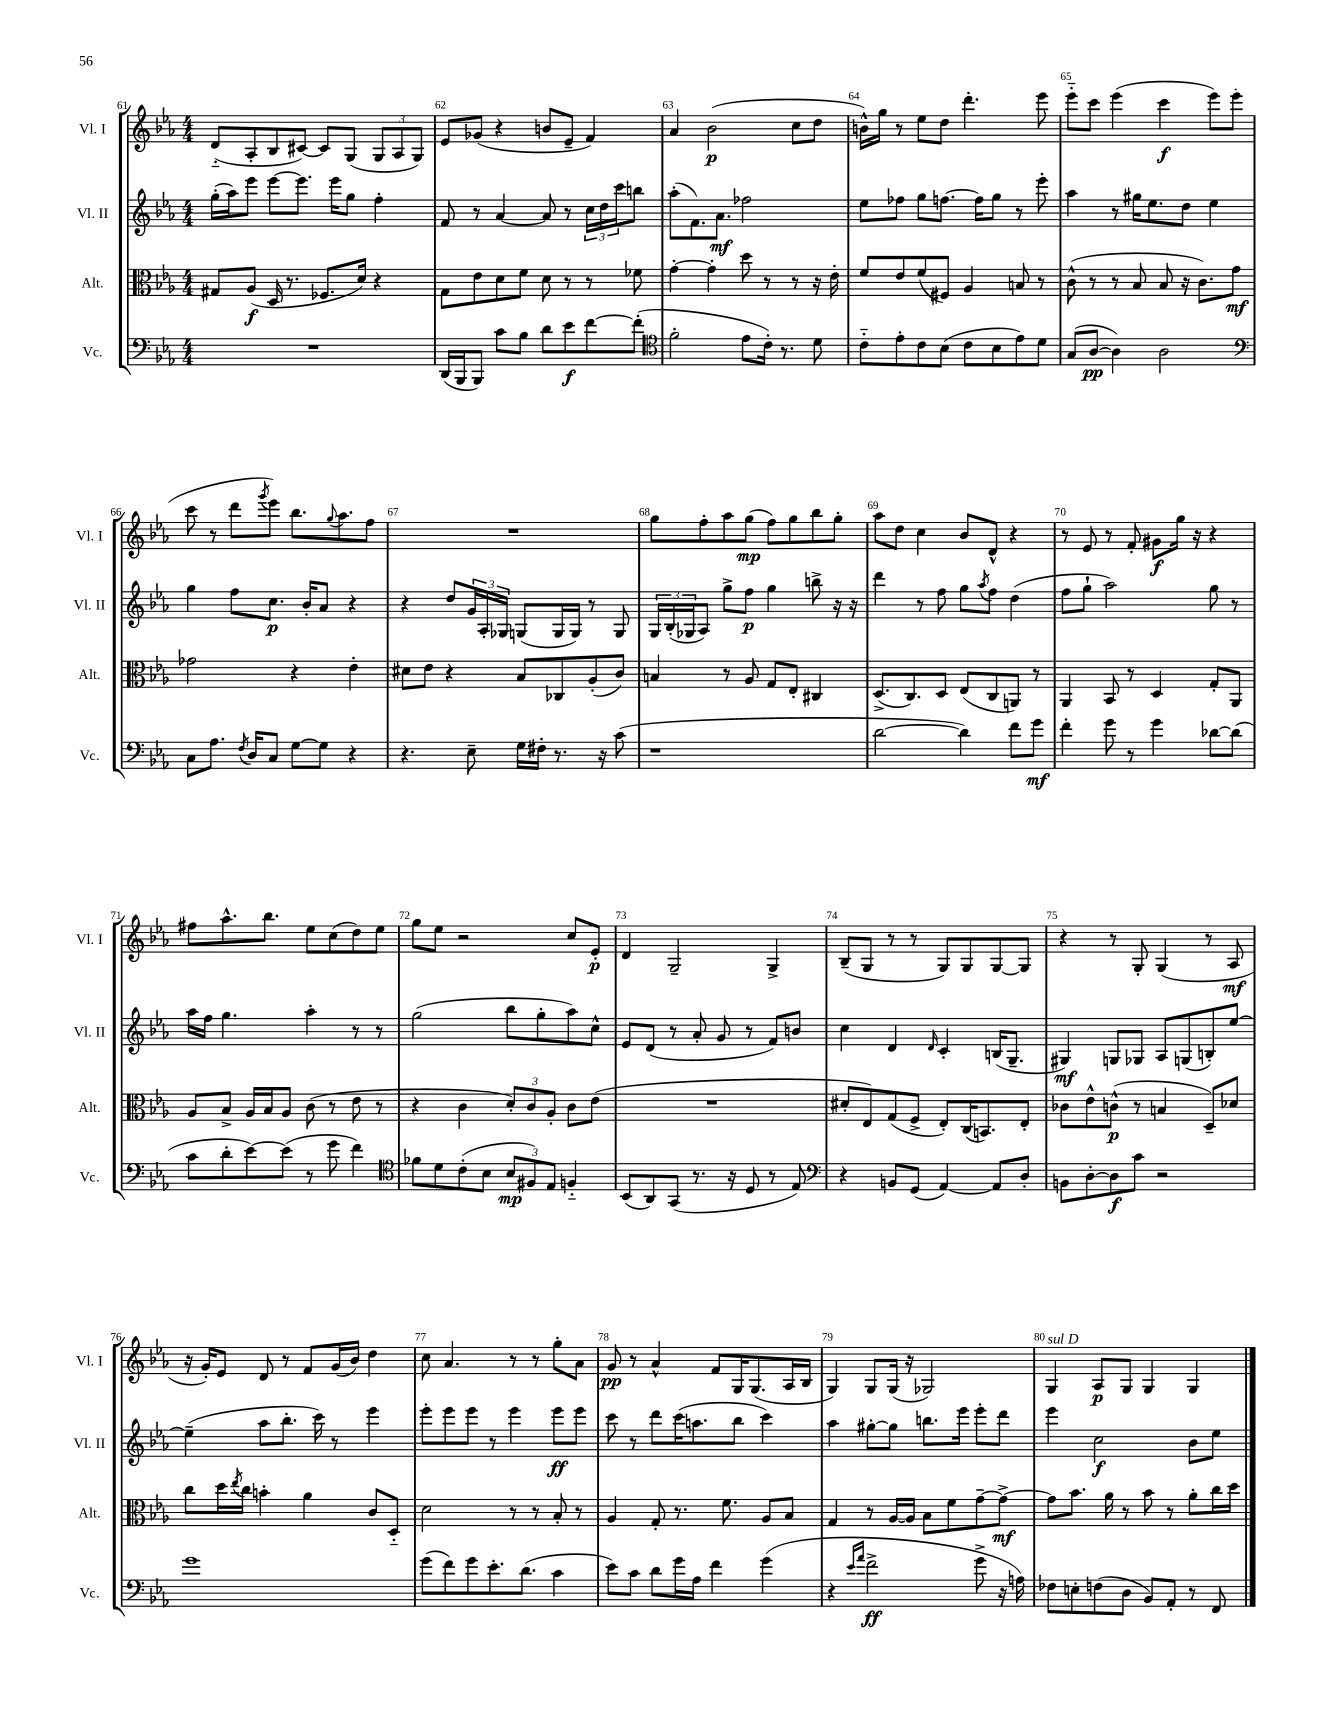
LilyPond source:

<<
\new StaffGroup <<
\new Staff = "s0" \with { instrumentName = "Vl. I" shortInstrumentName = "Vl. I" } {
    \clef treble \key ees \major \numericTimeSignature \time 4/4
    d'8-_( aes8-. bes8 cis'8~) cis'8 g8( \tuplet 3/2 { g8 aes8 g8) } |
    ees'8 ges'8( r4 b'8 ees'8-- f'4) |
    aes'4 bes'2\p( c''8 d''8 |
    b'16-^) g''16 r8 ees''8 d''8 d'''4.-. ees'''8 |
    ees'''8-_ c'''8 ees'''4( c'''4\f ees'''8) ees'''8( |
    c'''8 r8 d'''8 \acciaccatura { g'''8 } ees'''8) bes''8. \appoggiatura { g''8 } aes''8. f''8 |
    R1 |
    g''8 f''8-. aes''8 g''8\mp( f''8) g''8 bes''8 g''8-. |
    aes''8 d''8 c''4 bes'8 d'8-^ r4 |
    r8 ees'8 r8 f'8-. gis'8\f g''16 r16 r4 |
    fis''8 aes''8.-^ bes''8. ees''8 c''8( d''8) ees''8 |
    g''8 ees''8 r2 c''8 ees'8-.\p |
    d'4 g2-- g4-> |
    bes8--( g8 r8 r8 g8) g8 g8~ g8 |
    r4 r8 g8-. g4( r8 aes8\mf |
    r16 g'16-.) ees'8 d'8 r8 f'8 g'16( bes'16) d''4 |
    c''8 aes'4. r8 r8 g''8-. aes'8 |
    g'8\pp r8 aes'4-^ f'8 g16 g8.( aes16 bes16 |
    g4) g8 g16( r16 ges2) |
    g4^\markup { \italic "sul D" } aes8\p g8 g4 g4 \bar "|." |
}
\new Staff = "s1" \with { instrumentName = "Vl. II" shortInstrumentName = "Vl. II" } {
    \clef treble \key ees \major \numericTimeSignature \time 4/4
    g''16-.( aes''16) ees'''8 ees'''8~ ees'''8. ees'''16 g''8 f''4-. |
    f'8 r8 aes'4~ aes'8 r8 \tuplet 3/2 { c''16 d''16 c'''16 } b''8 |
    aes''8-.( f'8.) aes'8.\mf fes''2 |
    ees''8 fes''8 g''8 f''8.~ f''16 g''8 r8 ees'''8-. |
    aes''4 r8 gis''16 ees''8. d''8 ees''4 |
    g''4 f''8 c''8.\p bes'16-. aes'8 r4 |
    r4 d''8 \tuplet 3/2 { g'16 aes16-. ges16 } g8( g16 g16) r8 g8 |
    \tuplet 3/2 { g16 bes16-.( ges16 } aes8) g''8-> f''8\p g''4 b''8-> r16 r16 |
    d'''4 r8 f''8 g''8 \acciaccatura { aes''8 } f''8 d''4( |
    f''8 g''8-! aes''2) g''8 r8 |
    aes''16 f''16 g''4. aes''4-. r8 r8 |
    g''2( bes''8 g''8-. aes''8) c''8-^ |
    ees'8 d'8( r8 aes'8-. g'8 r8 f'8) b'8 |
    c''4 d'4 \grace { d'16 } c'4-. b16( g8.-- |
    gis4\mf) g8 ges8 aes8 g8( b8-.) ees''8~ |
    ees''4--( aes''8 bes''8.-. c'''16) r8 ees'''4 |
    ees'''8-. ees'''8 ees'''8 r8 ees'''4 ees'''8\ff ees'''8 |
    c'''8 r8 d'''8 c'''16( a''8. bes''8 c'''4) |
    aes''4 gis''8~-. gis''8 b''8. ees'''16 ees'''8-. d'''8 |
    ees'''4 c''2\f bes'8 ees''8 \bar "|." |
}
\new Staff = "s2" \with { instrumentName = "Alt." shortInstrumentName = "Alt." } {
    \clef alto \key ees \major \numericTimeSignature \time 4/4
    gis8 aes8\f( d16 r8. fes8. d'16) r4 |
    g8 ees'8 d'8 f'8 d'8 r8 r8 fes'8 |
    g'4~-. g'4-. d''8 r8 r8 r16 ees'16-. |
    f'8 ees'8 f'8( fis8) aes4 b8 r8 |
    c'8-^( r8 r8 bes8 bes8 r16 c'8.) g'8\mf |
    ges'2 r4 ees'4-. |
    dis'8 ees'8 r4 bes8 ces8 aes8-.( c'8) |
    b4 r8 aes8 g8 ees8-. cis4 |
    d8.->( c8.) d8 ees8( c8 a,8) r8 |
    aes,4 bes,8 r8 d4 g8-. aes,8 |
    aes8 bes8-> aes16 bes16 aes8 c'8( r8 ees'8 r8 |
    r4 c'4 \tuplet 3/2 { d'8-.) c'8 aes8-. } c'8 ees'8( |
    R1 |
    dis'8-. ees8) g8( f8-> ees8-.) c16( b,8.) ees8-. |
    ces'8 ees'8-^ c'8-^\p( r8 b4 d8--) des'8 |
    c''8 d''16 \acciaccatura { ees''8 } c''16 b'4-. aes'4 c'8 d8-_ |
    d'2 r8 r8 bes8-. r8 |
    aes4 g8-. r8. f'8. aes8 bes8 |
    g4 r8 aes16~ aes16 bes8 f'8 g'8~-- g'8~->\mf |
    g'8 bes'8. aes'16 r8 bes'8 r8 aes'8-. c''16 d''16 \bar "|." |
}
\new Staff = "s3" \with { instrumentName = "Vc." shortInstrumentName = "Vc." } {
    \clef bass \key ees \major \numericTimeSignature \time 4/4
    R1 |
    d,16( bes,,16 bes,,8) c'8 bes8 d'8 ees'8\f f'8~ f'8-.( |
    \clef tenor f'2-. ees'8 c'16-.) r8. d'8 |
    c'8-_ ees'8-. c'8 bes8( c'8 bes8 ees'8) d'8 |
    g8( aes8~\pp aes4) aes2 |
    \clef bass c8 aes8. \acciaccatura { f8 } d16 c8 g8~ g8 r4 |
    r4. ees8-- g16 fis16-. r8. r16 c'8( |
    r1 |
    d'2~ d'4) f'8 g'8\mf |
    f'4-. g'8 r8 g'4 des'8~ des'8( |
    c'8 d'8-. ees'8~) ees'8( r8 g'8 f'4) |
    \clef tenor fes'8 d'8 c'8-.( bes8 \tuplet 3/2 { bes8\mp fis8) ees8 } f4-_ |
    bes,8( aes,8) g,8( r8. r16 d8 r8 ees8) |
    \clef bass r4 b,8 g,8( aes,4~) aes,8 d8-. |
    b,8 d8~-. d8\f c'8 r2 |
    g'1 |
    g'8( f'8) g'8 ees'8.-. d'8.( c'4 |
    ees'8) c'8 d'8 g'16 aes16 f'4 g'4( |
    r4 \grace { ees'16 aes'16 } f'2->\ff g'8-> r16 a16) |
    fes8 e8-. f8( d8 bes,8) aes,8-. r8 f,8 \bar "|." |
}
>>
>>
\layout { \context { \Score currentBarNumber = #61 \override BarNumber.break-visibility = ##(#f #t #t) barNumberVisibility = #all-bar-numbers-visible } }
